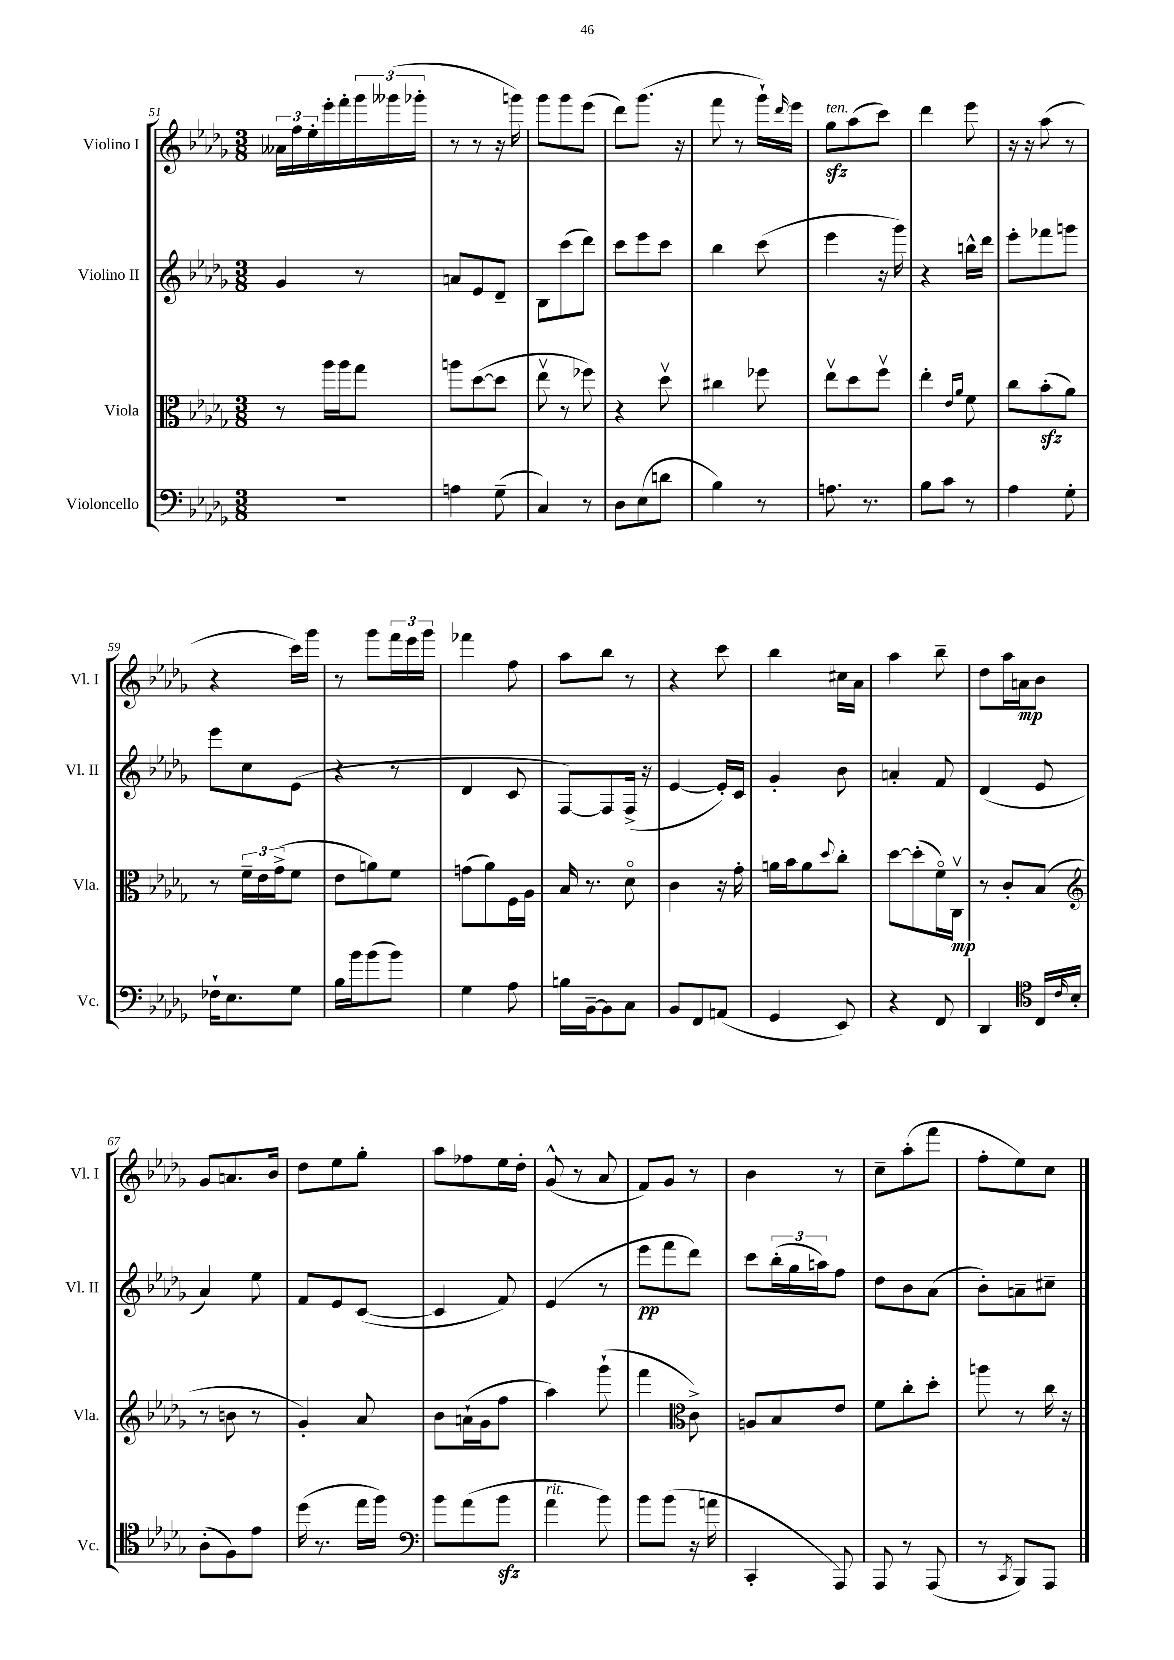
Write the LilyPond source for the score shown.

<<
\new StaffGroup <<
\new Staff = "s0" \with { instrumentName = "Violino I" shortInstrumentName = "Vl. I" } {
    \clef treble \key des \major \numericTimeSignature \time 3/8
    \tuplet 3/2 { aeses'16 f''16 ees''16-. } ees'''16-. f'''16-. \tuplet 3/2 { ges'''16 geses'''16( ges'''16-. } |
    r8 r8 r16 g'''16) |
    ges'''8 ges'''8 ees'''8( |
    des'''8) ges'''8.( r16 |
    f'''8 r8 ges'''16-!) \grace { des'''16 } ees'''16 |
    ges''8\sfz^\markup { \italic "ten." } aes''8( c'''8) |
    des'''4 ees'''8 |
    r16 r16 aes''8( r8 |
    r4 c'''16) ges'''16 |
    r8 ges'''8 \tuplet 3/2 { f'''16 ees'''16 ges'''16 } |
    fes'''4 f''8 |
    aes''8 bes''8 r8 |
    r4 c'''8 |
    bes''4 cis''16 aes'16 |
    aes''4 bes''8-- |
    des''8 aes''16 a'16\mp bes'8 |
    ges'8 a'8. bes'16 |
    des''8 ees''8 ges''8-. |
    aes''8 fes''8 ees''16 des''16-. |
    ges'8-^( r8 aes'8 |
    f'8) ges'8 r8 |
    bes'4 r8 |
    c''8-- aes''8-.( f'''8 |
    f''8-. ees''8) c''8 \bar "|." |
}
\new Staff = "s1" \with { instrumentName = "Violino II" shortInstrumentName = "Vl. II" } {
    \clef treble \key des \major \numericTimeSignature \time 3/8
    ges'4 r8 |
    a'8 ees'8 des'8-- |
    bes8 c'''8( des'''8) |
    c'''8 ees'''8 c'''8 |
    bes''4 c'''8( |
    ees'''4 r16 ges'''16) |
    r4 b''16-^ des'''16 |
    ees'''8-. fes'''8 g'''8 |
    ees'''8 c''8 ees'8( |
    r4 r8 |
    des'4 c'8 |
    f8~) f8 f16->( r16 |
    ees'4~ ees'16-.) c'16 |
    ges'4-. bes'8 |
    a'4-. f'8 |
    des'4( ees'8 |
    aes'4) ees''8 |
    f'8 ees'8 c'8~( |
    c'4 f'8) |
    ees'4( r8 |
    ees'''8\pp f'''8 des'''8) |
    c'''8 \tuplet 3/2 { bes''16-.( ges''16 a''16) } f''8 |
    des''8 bes'8 aes'8( |
    bes'8-.) a'8-- cis''8-- \bar "|." |
}
\new Staff = "s2" \with { instrumentName = "Viola" shortInstrumentName = "Vla." } {
    \clef alto \key des \major \numericTimeSignature \time 3/8
    r8 aes''16 aes''16 ges''8 |
    a''8 des''8~( des''8 |
    ees''8\upbow r8 fes''8) |
    r4 des''8\upbow |
    cis''4 fes''8 |
    ees''8\upbow des''8 f''8\upbow |
    ees''4-. \grace { ees'16 aes'16 } f'8 |
    c''8 bes'8-.\sfz( aes'8) |
    r8 \tuplet 3/2 { f'16-- ees'16 ges'16->( } f'8 |
    ees'8 a'8) f'8 |
    g'8( aes'8) f16 aes16 |
    bes16 r8. des'8\flageolet |
    c'4 r16 ges'16-. |
    a'16 bes'16 a'8 \appoggiatura { des''8 } c''8-. |
    des''8~ des''8-.( f'16\flageolet) c16\upbow\mp |
    r8 c'8-. bes8( |
    \clef treble r8 b'8 r8 |
    ges'4-.) aes'8 |
    bes'8 a'16-!( ges'16 f''8 |
    aes''4) ges'''8-!( |
    f'''4 \clef alto c'8->) |
    a8 bes8 ees'8 |
    f'8 c''8-. des''8-. |
    a''8 r8 c''16 r16 \bar "|." |
}
\new Staff = "s3" \with { instrumentName = "Violoncello" shortInstrumentName = "Vc." } {
    \clef bass \key des \major \numericTimeSignature \time 3/8
    R4. |
    a4 ges8--( |
    c4) r8 |
    des8 ees8( d'8 |
    bes4) r8 |
    a8. r8. |
    bes8 c'8 r8 |
    aes4 ges8-. |
    fes16-! ees8. ges8 |
    bes16 bes'16 bes'8( bes'8) |
    ges4 aes8 |
    b16 bes,16~-- bes,8 c8 |
    bes,8 f,8 a,8( |
    ges,4 ees,8) |
    r4 f,8 |
    des,4 \clef tenor c16 \grace { c'16 } bes16-. |
    aes8-.( f8) ees'8 |
    des''16( r8. ees''16 f''16) |
    \clef bass bes'8 aes'8( bes'8\sfz |
    aes'4^\markup { \italic "rit." } bes'8) |
    bes'8 bes'8( r16 a'16 |
    c,4-. aes,,8) |
    aes,,8 r8 aes,,8( |
    r8 \acciaccatura { c,8 } bes,,8) aes,,8 \bar "|." |
}
>>
>>
\layout { \context { \Score currentBarNumber = #51 } }
